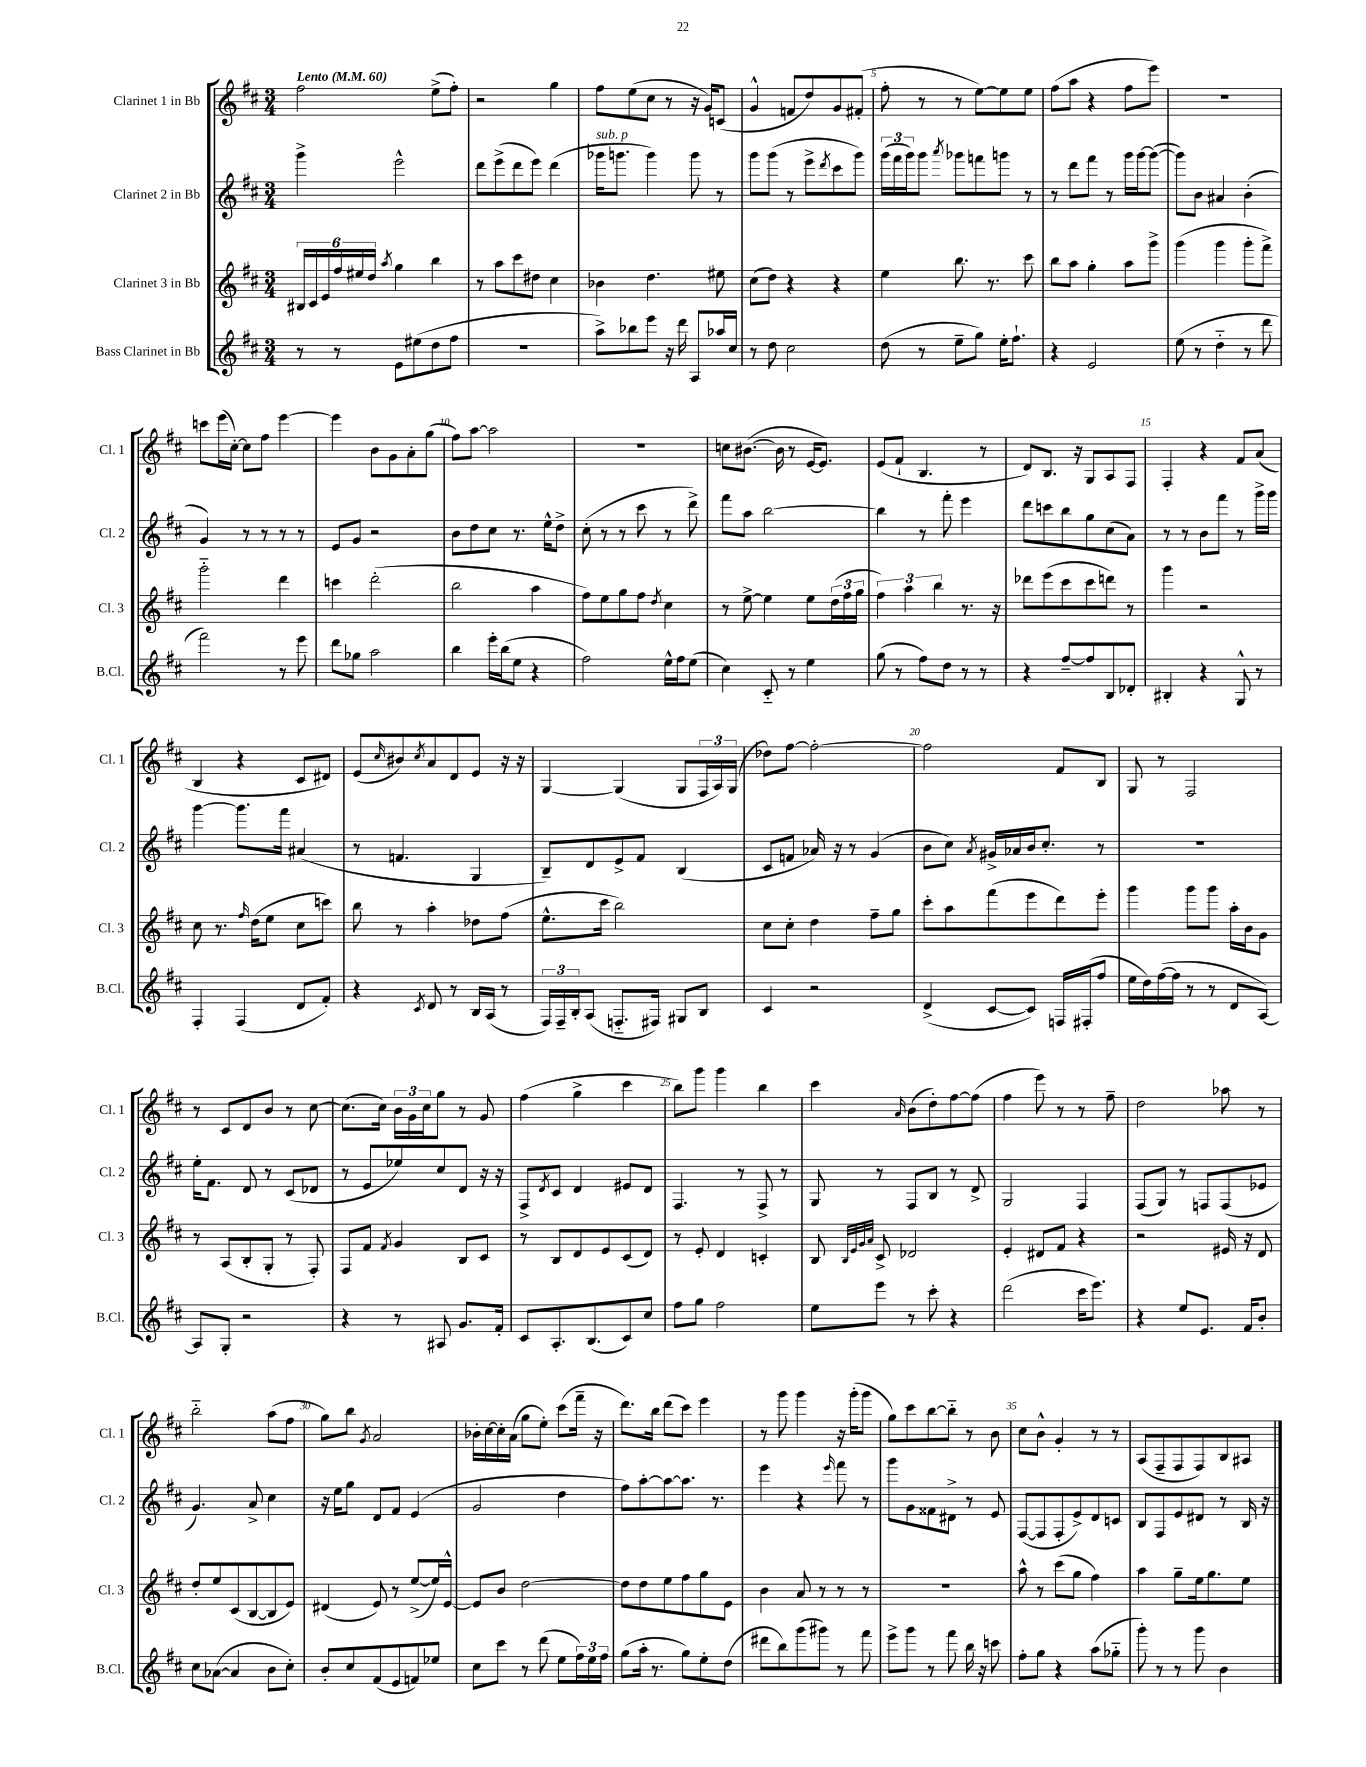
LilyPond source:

<<
\new StaffGroup <<
\new Staff = "s0" \with { instrumentName = "Clarinet 1 in Bb" shortInstrumentName = "Cl. 1" } {
    \clef treble \key d \major \numericTimeSignature \time 3/4 \tempo "Lento" 4 = 60
    fis''2 e''8->( fis''8-.) |
    r2 g''4 |
    fis''8 e''8( cis''8 r8 r16 g'16) c'8( |
    g'4-^ f'8 d''8) g'8 fis'8-.( |
    fis''8-. r8 r8 e''8~) e''8 e''8 |
    fis''8( a''8 r4 fis''8 e'''8) |
    R2. |
    c'''8 e'''16( cis''16~-.) cis''8 fis''8 e'''4~ |
    e'''4 b'8 g'8 a'8-. g''8( |
    fis''8) a''8~ a''2 |
    R2. |
    c''8 bis'8.~( bis'16 r8 e'16~ e'8.) |
    e'8( fis'8-! b4. r8 |
    d'8) b8. r16 g8 a8 fis8 |
    fis4-. r4 fis'8 a'8( |
    b4 r4 cis'8 dis'8) |
    e'8( \grace { cis''16 } bis'8) \acciaccatura { cis''8 } a'8 d'8 e'8 r16 r16 |
    g4~ g4( g8 \tuplet 3/2 { fis16 a16) g16( } |
    des''8) fis''8~ fis''2~-. |
    fis''2 fis'8 b8 |
    g8 r8 fis2 |
    r8 cis'8 d'8 b'8 r8 cis''8~ |
    cis''8.( cis''16) \tuplet 3/2 { b'16 g'16 cis''16 } g''8 r8 g'8 |
    fis''4( g''4-> cis'''4 |
    b''8) g'''8 g'''4 b''4 |
    cis'''4 \grace { a'16 } b'8( d''8-.) fis''8~ fis''8( |
    fis''4 e'''8) r8 r8 fis''8-- |
    d''2 aes''8 r8 |
    b''2-_ a''8( fis''8 |
    g''8) b''8 \acciaccatura { g'8 } a'2 |
    bes'16-. cis''16~ cis''16-. a'16( g''8 e''8-.) cis'''8( fis'''16-- r16 |
    d'''8.) b''16 d'''8( cis'''8) e'''4 |
    r8 g'''8 g'''4 r16 g'''16-.( g'''8 |
    g''8) cis'''8 b''8~ b''8-_ r8 b'8 |
    cis''8 b'8-^ g'4-. r8 r8 |
    a8( fis8-- fis8 fis8) b8 ais8 \bar "|." |
}
\new Staff = "s1" \with { instrumentName = "Clarinet 2 in Bb" shortInstrumentName = "Cl. 2" } {
    \clef treble \key d \major \numericTimeSignature \time 3/4
    g'''4-> e'''2-^ |
    d'''8 e'''8->( d'''8 e'''8) d'''4( |
    ges'''16^\markup { \italic "sub. p" } g'''8. g'''4) g'''8 r8 |
    g'''8 g'''8( r8 e'''8-> \acciaccatura { d'''8 } cis'''8 g'''8) |
    \tuplet 3/2 { g'''16( fis'''16 g'''16) } g'''8 \acciaccatura { a'''8 } ges'''8 f'''8 g'''8 r8 |
    r8 d'''8 fis'''8 r8 g'''16 g'''16~ g'''8~( |
    g'''8) b'8 ais'4 b'4-.( |
    g'4) r8 r8 r8 r8 |
    e'8 g'8 r2 |
    b'8 d''8 cis''8 r8. e''16-^ d''8-> |
    cis''8-.( r8 r8 cis'''8 r8 d'''8->) |
    fis'''8 a''8 b''2~ |
    b''4 r8 fis'''8-. e'''4 |
    d'''8 c'''8 b''8 g''8 cis''8( a'8) |
    r8 r8 b'8 fis'''8 r8 g'''16-> g'''16 |
    g'''4~ g'''8. fis'''16 ais'4( |
    r8 f'4. g4 |
    b8--) d'8 e'8-> fis'8 b4( |
    cis'8 f'8 aes'16) r16 r8 g'4( |
    b'8 cis''8) \acciaccatura { a'8 } gis'16-> aes'16 b'16 cis''8.-. r8 |
    R2. |
    e''16-. fis'8. d'8 r8 cis'8( des'8 |
    r8 e'8 ees''8) cis''8 d'8 r16 r16 |
    fis8-> \acciaccatura { d'8 } cis'8 d'4 eis'8 d'8 |
    fis4. r8 fis8-> r8 |
    g8 r8 fis8 b8 r8 d'8-> |
    g2 fis4 |
    fis8( g8) r8 f8 f8( ees'8 |
    g'4.) a'8-> cis''4 |
    r16 e''16 g''8 d'8 fis'8 e'4( |
    g'2 d''4 |
    fis''8) a''8~-. a''8~ a''8. r8. |
    e'''4 r4 \grace { e'''16 } fis'''8 r8 |
    g'''8 g'8 fisis'8 dis'8-> r8 e'8 |
    fis8~( fis8 fis8-. e'8->) d'8 c'8 |
    b8 fis8 e'8 dis'8 r8 b16 r16 \bar "|." |
}
\new Staff = "s2" \with { instrumentName = "Clarinet 3 in Bb" shortInstrumentName = "Cl. 3" } {
    \clef treble \key d \major \numericTimeSignature \time 3/4
    \tuplet 6/4 { bis16 cis'16 e'16 fis''16 eis''16 d''16 } \acciaccatura { a''8 } g''4 b''4 |
    r8 a''8 cis'''8 dis''8 cis''4 |
    bes'4 d''4. eis''8 |
    cis''8( d''8) r4 r4 |
    e''4 b''8. r8. cis'''8 |
    b''8 a''8 g''4-. a''8 g'''8-> |
    g'''4( g'''4 g'''8-. fis'''8->) |
    g'''2-_ d'''4 |
    c'''4 d'''2-.( |
    b''2 a''4 |
    fis''8) e''8 g''8 fis''8 \acciaccatura { d''8 } cis''4 |
    r8 e''8~-> e''4 e''8 \tuplet 3/2 { d''16( fis''16 g''16 } |
    \tuplet 3/2 { fis''4) a''4 b''4 } r8. r16 |
    des'''8 e'''8( cis'''8 cis'''8 d'''8) r8 |
    g'''4 r2 |
    cis''8 r8. \grace { fis''16 } d''16( e''8 cis''8 c'''8) |
    b''8 r8 a''4-. des''8 fis''8( |
    e''8.-^ cis'''16 b''2) |
    cis''8 cis''8-. d''4 fis''8-- g''8 |
    cis'''8-. a''8 fis'''8( e'''8 d'''8) e'''8-. |
    g'''4 g'''8 g'''8 a''16-. b'16 g'8 |
    r8 a8( b8-. g8-. r8 fis8-.) |
    fis8 fis'8 \acciaccatura { fis'8 } g'4 b8 cis'8 |
    r8 b8 d'8 e'8 cis'8( d'8) |
    r8 e'8-. d'4 c'4-. |
    b8 \grace { b32 e'32 g'32 a'32 } cis'8-> des'2 |
    e'4-. dis'8 fis'8 r4 |
    r2 eis'16 r16 d'8 |
    d''8-. e''8 cis'8( b8~ b8 e'8) |
    dis'4( e'8) r8 e''8~->( e''16) e'16~-^ |
    e'8 b'8 d''2~ |
    d''8 d''8 e''8 fis''8 g''8 e'8 |
    b'4 a'8 r8 r8 r8 |
    R2. |
    a''8-^ r8 cis'''8( g''8 fis''4) |
    a''4 g''8-- e''16 g''8. e''8 \bar "|." |
}
\new Staff = "s3" \with { instrumentName = "Bass Clarinet in Bb" shortInstrumentName = "B.Cl." } {
    \clef treble \key d \major \numericTimeSignature \time 3/4
    r8 r8 e'8 eis''8( d''8 fis''8 |
    R2. |
    a''8->) bes''8 e'''8 r16 d'''16 a8 aes''16 cis''16 |
    r8 d''8 cis''2 |
    d''8( r8 e''8-- g''8) e''16-. fis''8.-! |
    r4 e'2 |
    e''8( r8 d''4-_ r8 d'''8 |
    fis'''2) r8 e'''8 |
    d'''8 ges''8 a''2 |
    b''4 e'''16-. b''16( e''8 r4 |
    fis''2) e''16-^ fis''16 e''8( |
    cis''4) cis'8-_ r8 e''4 |
    g''8( r8 fis''8) d''8 r8 r8 |
    r4 fis''8~-- fis''8 b8 des'8-. |
    bis4-. r4 g8-^ r8 |
    fis4-. fis4( d'8 fis'8-.) |
    r4 \acciaccatura { cis'8 } d'8 r8 b16 a16( r8 |
    \tuplet 3/2 { fis16) fis16-- b16-. } a8( f8.-_ fis16) gis8 b8 |
    cis'4 r2 |
    d'4->( cis'8~ cis'8) f16 fis16-.( fis''8 |
    e''16 d''16) fis''16~( fis''16 r8 r8 d'8 a8~) |
    a8 g8-. r2 |
    r4 r8 ais8 g'8. fis'16-. |
    cis'8 a8.-. b8.( cis'8) cis''8 |
    fis''8 g''8 fis''2 |
    e''8 e'''8 r8 cis'''8-. r4 |
    d'''2( cis'''16 e'''8.) |
    r4 e''8 e'8. fis'16 b'8-. |
    cis''8 aes'8~( aes'4 b'8 cis''8-.) |
    b'8-. cis''8 fis'8( e'8 f'8) ees''8 |
    cis''8 cis'''8 r8 d'''8( e''8 \tuplet 3/2 { fis''16) e''16 fis''16 } |
    g''8( a''16-. r8. g''8) e''8-. d''8( |
    dis'''8 b''8) g'''8( gis'''8) r8 fis'''8 |
    e'''8-> g'''8 r8 fis'''8 b''16 r16 c'''8 |
    fis''8-. g''8 r4 a''8( ges''8-_ |
    g'''8-.) r8 r8 g'''8 b'4 \bar "|." |
}
>>
>>
\layout { \context { \Score \override BarNumber.break-visibility = ##(#f #t #t) barNumberVisibility = #(every-nth-bar-number-visible 5) } }
